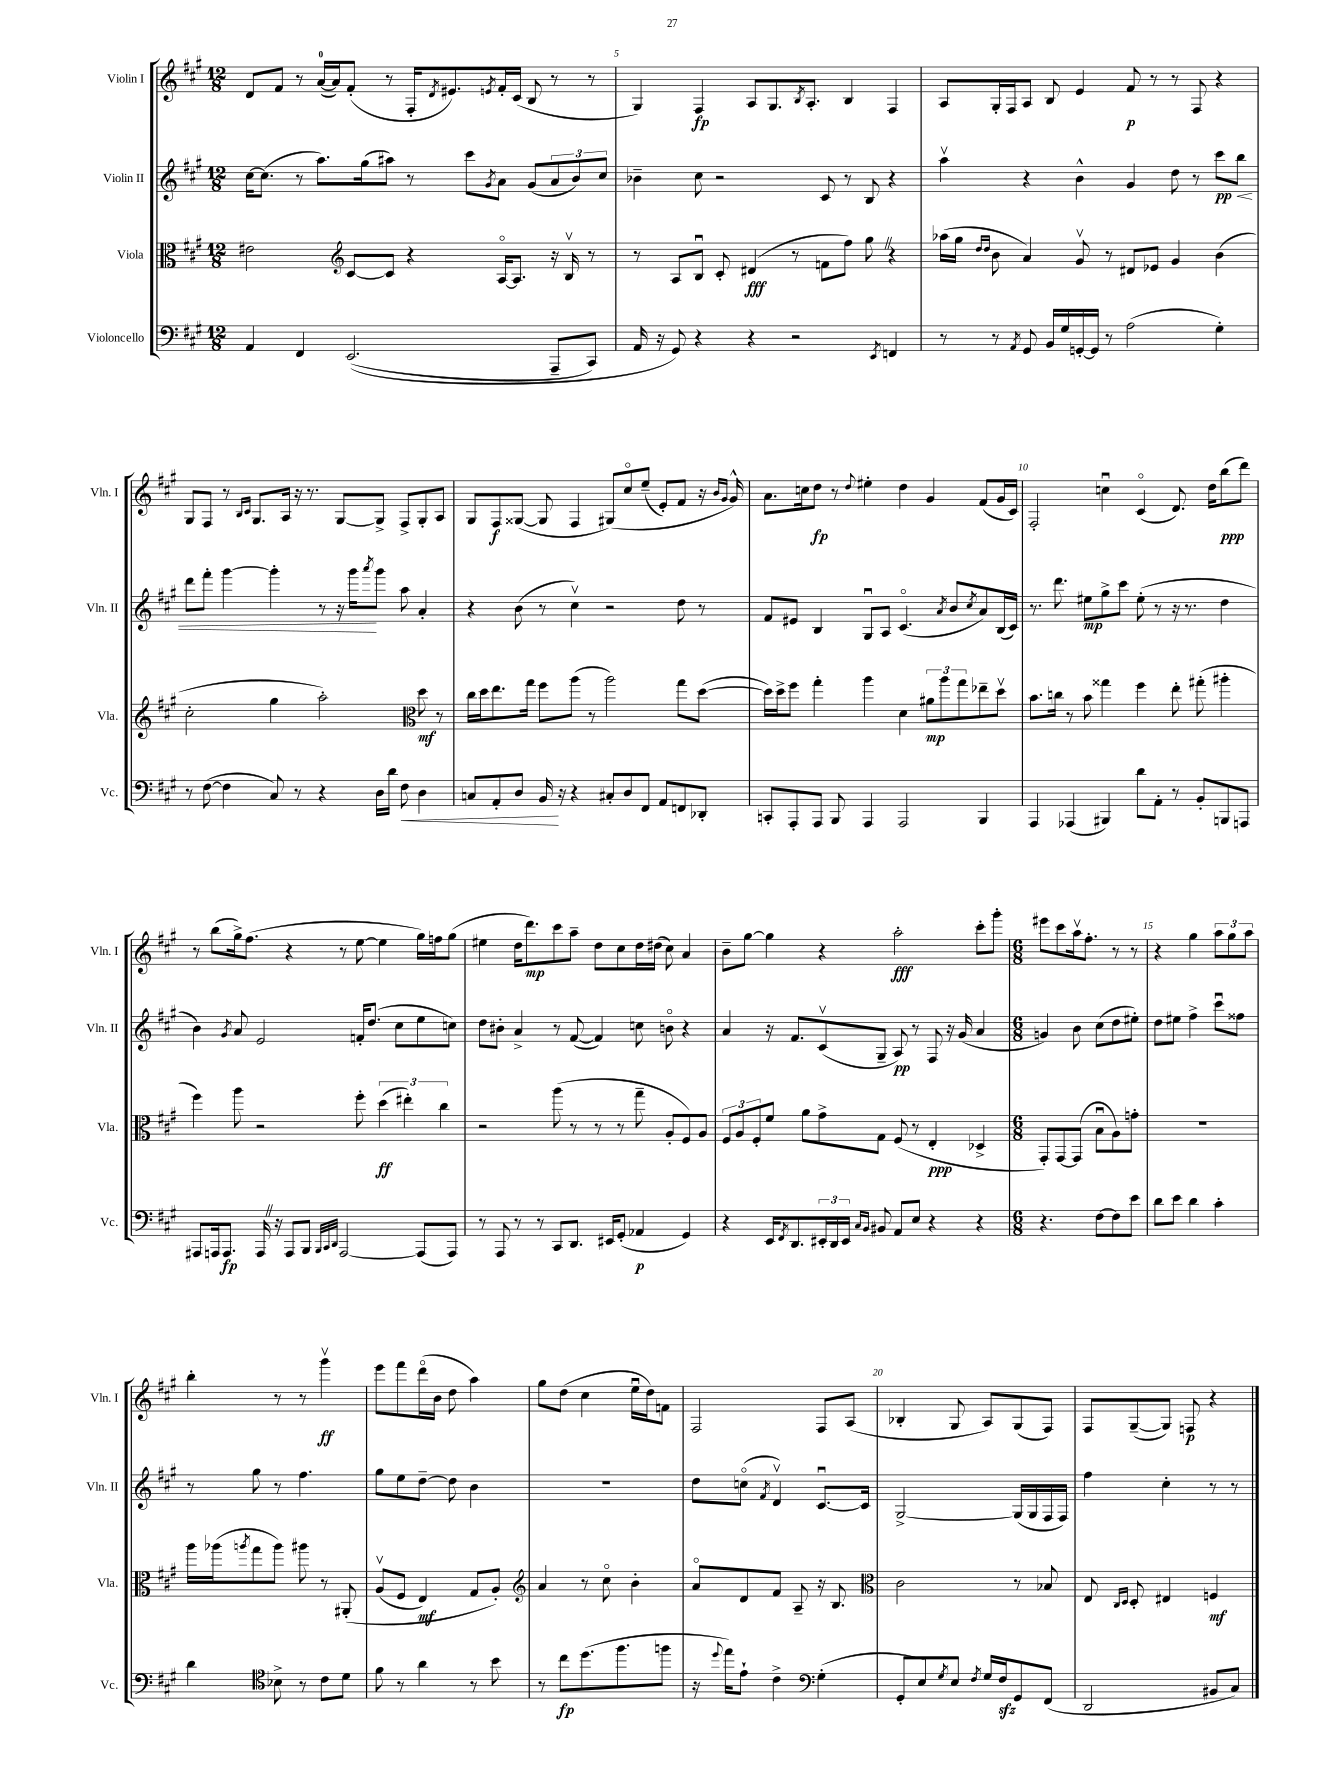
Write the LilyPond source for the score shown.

<<
\new StaffGroup <<
\new Staff = "s0" \with { instrumentName = "Violin I" shortInstrumentName = "Vln. I" } {
    \clef treble \key a \major \numericTimeSignature \time 12/8
    d'8 fis'8 r8 a'16-0~( a'16) fis'8-.( r8 fis16-. \acciaccatura { d'8 } eis'8.) \acciaccatura { e'8 } fis'16-. cis'16( b8 r8 r8 |
    gis4) fis4\fp a8 gis8. \acciaccatura { b8 } a8.-. b4 fis4 |
    a8 gis16-. fis16 a8 b8 e'4 fis'8\p r8 r8 fis8 r4 |
    gis8 fis8 r8 \grace { b16 cis'16 } gis8. a16 r16 r8. gis8~ gis8-> fis8-> gis8-. a8 |
    gis8 fis8\f gisis8~( gisis8 fis4 gis8)\( cis''8\flageolet e''8--( e'8-.) fis'8 r16 \grace { b'16 gis'16 } gis'16-^\) |
    a'8. c''16 d''8\fp r8 \appoggiatura { d''8 } eis''4-. d''4 gis'4 fis'8( gis'16 cis'16) |
    fis2-. c''4\downbow cis'4\flageolet( d'8.) d''16 b''8\ppp( d'''8) |
    r8 b''8( gis''16->) fis''8.( r4 r8 e''8~ e''4 gis''16) f''16 gis''8( |
    eis''4 d''16 d'''8.\mp) cis'''8 a''8-- d''8 cis''8 d''16 dis''16( cis''8) a'4 |
    b'8-- gis''8~ gis''4 r4 a''2-.\fff cis'''8-. gis'''8-. |
    \numericTimeSignature \time 6/8 eis'''8 cis'''8 a''16\upbow fis''8.-. r8 r8 |
    r4 gis''4 \tuplet 3/2 { a''8 gis''8 a''8 } |
    b''4-. r8 r8 gis'''4\upbow\ff |
    e'''8 fis'''8 d'''16\flageolet( b'16 d''8 a''4) |
    gis''8 d''8( cis''4 e''16\downbow d''16) f'8 |
    fis2 fis8 a8( |
    bes4-. gis8 a8) gis8( fis8) |
    fis8 gis8~--( gis8) f8\p r4 \bar "|." |
}
\new Staff = "s1" \with { instrumentName = "Violin II" shortInstrumentName = "Vln. II" } {
    \clef treble \key a \major \numericTimeSignature \time 12/8
    cis''16~ cis''8.( r8 a''8.) gis''16( ais''8) r8 cis'''8 \acciaccatura { gis'8 } a'8 gis'8( \tuplet 3/2 { a'8 b'8) cis''8 } |
    bes'4-- cis''8 r2 cis'8 r8 b8 r4 |
    a''4\upbow r4 b'4-^ gis'4 d''8 r8 cis'''8\pp b''8\< |
    d'''8 fis'''8-. gis'''4~ gis'''4-. r8 r16 gis'''16\! \acciaccatura { a'''8 } gis'''8 a''8 a'4-. |
    r4 b'8( r8 cis''4\upbow) r2 d''8 r8 |
    fis'8 eis'8 b4 gis8\downbow a8 cis'4.\flageolet( \acciaccatura { a'8 } b'8 \acciaccatura { cis''8 } a'8) b16( cis'16) |
    r8. d'''8. eis''8\mp gis''8-> cis'''8 eis''8-.( r8 r16 r8. d''4 |
    b'4) \acciaccatura { gis'8 } a'8 e'2 f'16-. d''8.( cis''8 e''8 c''8) |
    d''8 bis'8-. a'4-> r8 fis'8~( fis'4) c''8 b'8\flageolet r4 |
    a'4 r16 fis'8. cis'8\upbow( gis8-- a8\pp) r8 fis8 r16 gis'16( a'4 |
    \numericTimeSignature \time 6/8 g'4) b'8 cis''8( d''8 eis''8-.) |
    d''8 eis''8 fis''4-> cis'''8\downbow fisis''8 |
    r8 gis''8 r8 fis''4. |
    gis''8 e''8 d''8~-- d''8 b'4 |
    R2. |
    d''8 c''8\flageolet( \acciaccatura { fis'8 } d'4\upbow) cis'8.~\downbow cis'16 |
    gis2~-> gis16( gis16 fis16 fis16) |
    fis''4 cis''4-. r8 r8 \bar "|." |
}
\new Staff = "s2" \with { instrumentName = "Viola" shortInstrumentName = "Vla." } {
    \clef alto \key a \major \numericTimeSignature \time 12/8
    eis'2 \clef treble cis'8~ cis'8 r4 a16~\flageolet a8. r16 b16\upbow r8 |
    r8 a8 b8\downbow cis'8-. dis'4\fff( r8 f'8 fis''8) gis''8 \once \override BreathingSign.text = \markup { \musicglyph "scripts.caesura.straight" } \breathe r4 |
    aes''16( gis''16 \grace { d''16 d''16 } b'8 a'4) gis'8\upbow r8 dis'8 ees'8 gis'4 b'4( |
    cis''2-. gis''4 a''2-.) \clef alto d''8\mf r8 |
    cis''16 d''16 e''8. gis''16 fis''8 a''8( r8 a''2) gis''8 d''8~( |
    d''16) d''16-> fis''8 gis''4-. a''4 d'4 \tuplet 3/2 { ais'8\mp a''8 gis''8 } ees''8-- d''8\upbow |
    b'8. c''16 r8 b'8 gisis''4 fis''4 e''8-. gis''8-.( ais''4-. |
    fis''4) a''8 r2 fis''8-. \tuplet 3/2 { d''4\ff( eis''4-.) cis''4 } |
    r2 a''8( r8 r8 r8 gis''8-- a8-. fis8) a8 |
    \tuplet 3/2 { fis8 a8 fis8-. } fis'8 a'8 gis'8-> gis8 fis8( r8 e4-.\ppp des4-> |
    \numericTimeSignature \time 6/8 gis,8-.) gis,8~ gis,8( b8\downbow a8) g'8-. |
    R2. |
    a''16 aes''16( \acciaccatura { a''8 } gis''8 a''8) ais''8 r8 ais,8-.\( |
    a8\upbow( fis8 e4\mf) gis8 a8-.\) |
    \clef treble a'4 r8 cis''8\flageolet b'4-. |
    a'8\flageolet d'8 fis'8 a8-- r16 b8. |
    \clef alto cis'2 r8 bes8 |
    e8 \grace { cis16 d16 } d8-. eis4 f4\mf \bar "|." |
}
\new Staff = "s3" \with { instrumentName = "Violoncello" shortInstrumentName = "Vc." } {
    \clef bass \key a \major \numericTimeSignature \time 12/8
    a,4 fis,4 e,2.(\( a,,8-- cis,8) |
    a,16 r16 gis,8\) r4 r4 r2 \acciaccatura { e,8 } f,4 |
    r8 r8 \acciaccatura { a,8 } gis,8 b,16 gis16 g,16~-. g,16 r8 a2( gis4-.) |
    r8 fis8~( fis4 cis8) r8 r4 d16 d'16 fis8\< d4 |
    c8 a,8-. d8 b,16\! r16 r4 cis8-. d8 fis,8 a,8 f,8 des,8-. |
    c,8-. a,,8-. a,,8 b,,8 a,,4 a,,2 b,,4 |
    a,,4 aes,,4( bis,,4) d'8 a,8-. r8 b,8-. b,,8 a,,8 |
    ais,,8 a,,16 a,,8.\fp a,,16 \once \override BreathingSign.text = \markup { \musicglyph "scripts.caesura.straight" } \breathe r16 a,,8 b,,8 \grace { b,,32 cis,32 d,32 } a,,2~ a,,8( a,,8) |
    r8 a,,8 r8 r8 cis,8 d,8. eis,16 gis,8-.( aes,4\p gis,4) |
    r4 e,16 \acciaccatura { fis,8 } d,8. \tuplet 3/2 { eis,16-. d,16 eis,16 } \grace { cis16 b,16 } bis,8 a,8 e8 r4 r4 |
    \numericTimeSignature \time 6/8 r4. fis8~ fis8 e'8 |
    d'8 e'8 d'4 cis'4-. |
    d'4 \clef tenor bes8-> r8 cis'8 d'8 |
    fis'8 r8 a'4 r8 b'8 |
    r8 cis''8\fp d''8.( fis''8. f''8 |
    r16 \appoggiatura { d''8 } e''16) e'8-! cis'4-> \clef bass gis4-.( |
    gis,8-. e8) \acciaccatura { gis8 } e8 \acciaccatura { fis8 } gis16 fis16\sfz gis,8 fis,8( |
    d,2 bis,8 cis8) \bar "|." |
}
>>
>>
\layout { \context { \Score currentBarNumber = #4 \override BarNumber.break-visibility = ##(#f #t #t) barNumberVisibility = #(every-nth-bar-number-visible 5) } }
